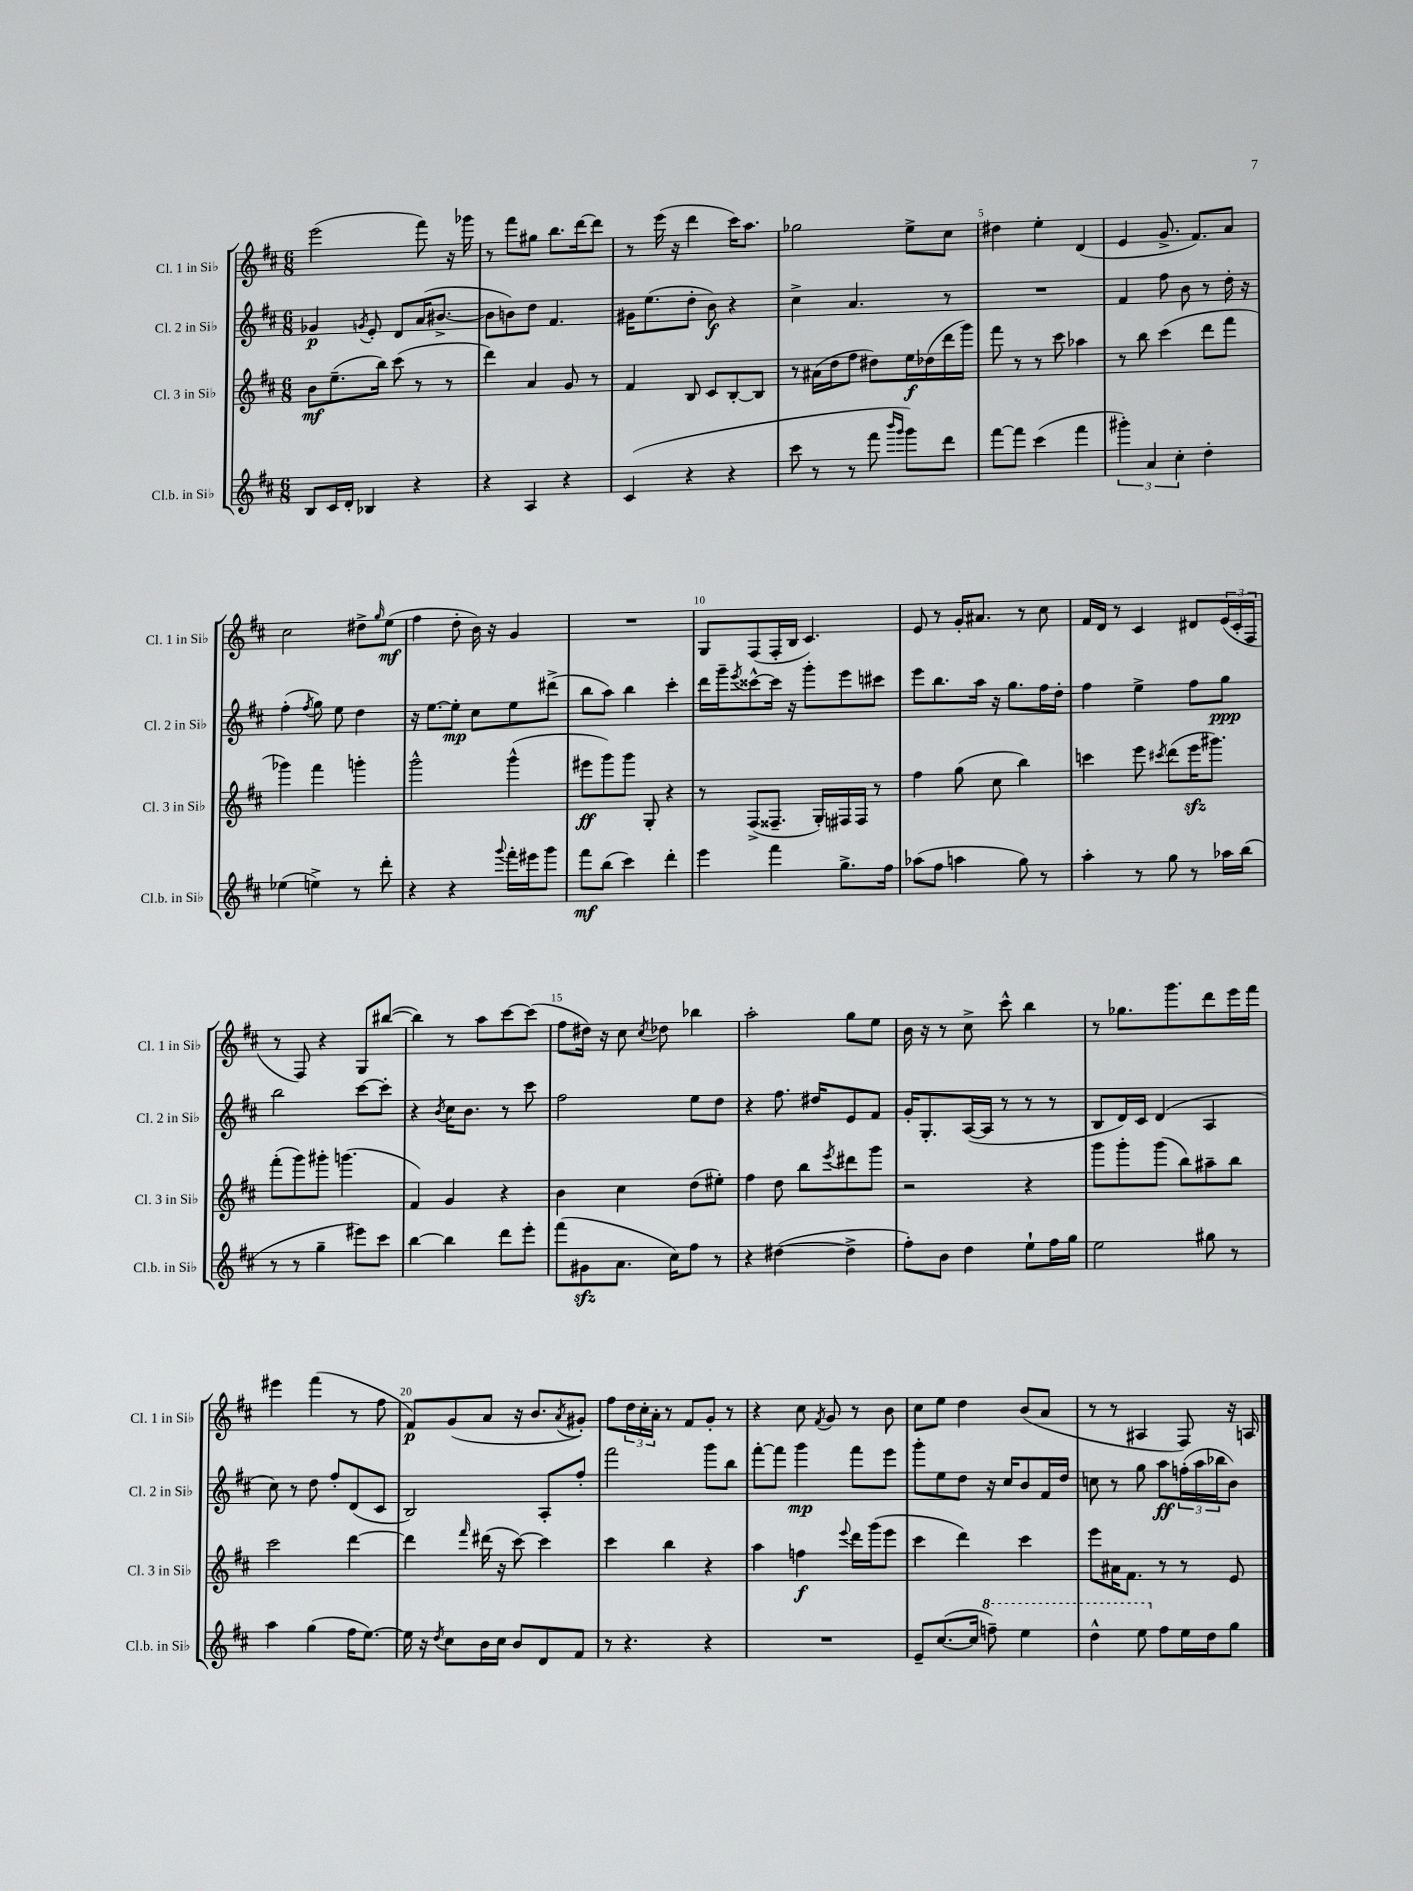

**kern	**kern	**kern	**kern
*staff4	*staff3	*staff2	*staff1
*clefG2	*clefG2	*clefG2	*clefG2
*k[f#c#]	*k[f#c#]	*k[f#c#]	*k[f#c#]
*M6/8	*M6/8	*M6/8	*M6/8
8B/L	8b\L	4g-/	(2eee\
16c#/L	(8.ee~\	.	.
16d'/JJ	.	.	.
.	.	8qg/	.
4B-/	.	8e'/	.
.	16bb\Jk)	.	.
.	(8ccc#\	8d/L	.
4r	8r	(16a/K	8fff#\)
.	.	[8.b#^/J	.
.	8r	.	16r
.	.	.	16ggg-\
=	=	=	=
4r	4ddd\)	8b#\]L	8r
.	.	8b\)	8fff#\L
4A/	4a/	8dd\J	8gg#\J
.	.	4.f#/	8.bb\L
4r	8g/	.	.
.	.	.	[16ddd\k
.	8r	.	8ddd\]J
=	=	=	=
(4c#/	4f#/	16g#\LK	8r
.	.	(8.ee\	.
.	.	.	(16eee\
.	.	.	16r
4r	8B/	8dd'\J	4ddd\
.	8c#/L	8b\)	.
4r	[8B'/	4r	16ccc#\LK)
.	.	.	8.aa\J
.	8B/]J	.	.
=	=	=	=
8ccc#\	8r	4cc#^\	2gg-\
8r	(16a#\LL	.	.
.	16dd\J	.	.
8r	8ff#\J	4.a/	.
8fff#\	8dd#\L)	.	.
16qqbbb/LL	.	.	.
16qqggg/JJ	.	.	.
8ggg\L)	16ee\L	.	8ee^\L
.	(16dd-\	.	.
8ddd\J	16ddd\	8r	8cc#\J
.	16ggg\JJ)	.	.
=	=	=	=
[8fff#\L	8fff#\	2.r	4dd#\
8fff#\]J	8r	.	.
(4ccc#\	8r	.	4ee'\
.	8ccc#\	.	.
4fff#\	4aa-\	.	(4d/
=	=	=	=
6ggg#'\)	8r	4f#/	4e/
.	8bb\	.	.
6a/	.	.	.
.	(4ccc#\	8ff#\	8.g^/
6cc#'\	.	.	.
.	.	8b\	.
.	.	.	8.f#/L)
4dd'\	8ddd\L	8r	.
.	8fff#\J	16dd'\	8a/J
.	.	16r	.
=	=	=	=
(4ee-\	4ggg-\)	(4ff#'\	2cc#\
.	.	8qff#/	.
4ee^\)	4fff#\	8gg\)	.
.	.	8ee\	.
8r	4ggg'\	4dd\	8dd#^\L
.	.	.	16qqgg/
8ddd'\	.	.	(8ee\J
=	=	=	=
4r	2ggg^^\	16r	4ff#\
.	.	[8.ee\L	.
4r	.	8ee'\]J	8dd'\
.	.	8cc#\L	16b\)
.	.	.	16r
8qqggg/	.	.	.
16fff#'\LL	(4ggg^^\	8ee\	4g/
16eee#\J	.	.	.
8ggg\J	.	(8ddd#^\J	.
=	=	=	=
8fff#\L	8eee#\L	8bb\L	2.r
(8bb\J	8ggg\)	8aa\J)	.
4ccc#\)	8ggg\J	4bb\	.
.	8G'/	.	.
4ddd'\	4r	4ccc#'\	.
=	=	=	=
4eee\	8r	16ddd\LL	8G/L
.	.	16ggg~\J	.
.	.	8qeee/	.
.	(8F#^/L	[8ccc##^^\	(8F#/
4fff#\	8.F##~/J	16ccc##\]Jk	16F#'/L
.	.	16r	16B/JJ
.	.	8ggg'\L	4.c#/)
.	16G'/LL)	.	.
8.gg^\L	16F#/	8eee\	.
.	16F#/JJ	.	.
.	8r	8ccc#\J	.
16ff#\Jk	.	.	.
=	=	=	=
(8aa-\L	4ff#\	8eee\L	8e/
8ff#\J	.	8.bb\	8r
4aa\	(8gg\	.	16g'/LK
.	.	16aa\Jk	8.a#/J
.	8cc#\	16r	.
.	.	8.gg\L	.
8gg\)	4bb\)	.	8r
8r	.	16ff#\L	8cc#\
.	.	16dd'\JJ	.
=	=	=	=
4aa'\	4ccc\	4ff#\	16f#/LL
.	.	.	16d/JJ
.	.	.	8r
8r	8eee\	4ee^\	4c#/
.	8qccc#/	.	.
8gg\	(8ddd\L	.	.
8r	16eee\K	8ff#\L	8d#/L
.	8.ggg#\J)	.	.
16aa-\LL	.	8gg\J	(24e/L
.	.	.	24c#'/
(16bb\JJ	.	.	.
.	.	.	24F#/JJ
=	=	=	=
8r	(8fff#'\L	2bb\	8r
8r	8ggg\)	.	8F#/)
4gg~\	8ggg#'\J	.	4r
.	(4.ggg\	.	.
8eee#\L)	.	[8ccc#\L	8G/L
8ccc#\J	.	8ccc#'\]J	([8bb#/J
=	=	=	=
[4bb\	4f#/)	4r	4bb#\])
.	.	8qb/	.
4bb\]	4g/	16cc#\LK	8r
.	.	8.b\J	.
.	.	.	8aa\L
8ddd\L	4r	8r	[8ccc#\
8eee'\J	.	8ccc#\	(8ccc#\]J
=	=	=	=
(8fff#\L	4b\	2ff#\	8ff#\L
8g#\	.	.	16dd#\Jk)
.	.	.	16r
8.a\J	4cc#\	.	8cc#\
.	.	.	8qcc#/
.	.	.	8dd-\
16cc#\LK)	.	.	.
8ff#\J	(8dd\L	8ee\L	4bb-\
8r	8ee#'\J)	8dd\J	.
=	=	=	=
4r	4ff#\	4r	2aa'\
([4dd#\	8dd\	8.ff#\	.
.	8bb\L	.	.
.	.	16dd#/LK	.
.	8qeee/	.	.
4dd#^\]	8ddd#\	8e/	8gg\L
.	8ggg\J	8f#/J	8ee\J
=	=	=	=
8ff#'\L)	2r	16g'/LK	16b\
.	.	8.G'/	16r
8b\J	.	.	8r
4dd\	.	([16A/L	8cc#^\
.	.	16A/]JJ	.
.	.	8r	8ccc#^^\
8ee`\L	4r	8r	4bb\
16ff#\L	.	8r	.
16gg\JJ	.	.	.
=	=	=	=
2ee\	8ggg\L	8B/L	8r
.	8ggg'\	16d/L)	8.gg-\L
.	.	16c#/JJ	.
.	(8ggg\J	(4d/	.
.	.	.	8.ggg\
.	8bb\L)	.	.
8gg#\	8aa#~\	4A/	8ddd\
8r	8bb\J	.	16eee\L
.	.	.	16fff#\JJ
=	=	=	=
4aa\	2ccc#\	8cc#\)	4eee#\
.	.	8r	.
(4gg\	.	8dd\	(4fff#\
.	.	8ff#'/L	.
16ff#\LK	[4ddd\	(8d/	8r
[8.ee\J)	.	.	.
.	.	8c#/J	8ff#\
=	=	=	=
16ee\]	4ddd\]	2B/)	8f#/L)
16r	.	.	.
8qdd/	.	.	.
8cc#\L	.	.	(8g/
.	16qqfff#/	.	.
16b\L	(16ddd#\	.	8a/J
16cc#\JJ	16r	.	.
8b/L	[8ccc#\)	.	16r
.	.	.	8.b/L
8d/	4ccc#\]	8A'/L	.
.	.	.	8qa/
8f#/J	.	8ff#'/J	8g#'/J)
=	=	=	=
8r	4ccc#\	2fff#\	8ff#\L
4.r	.	.	24dd\L
.	.	.	24cc#'\
.	.	.	24a'\JJ
.	4bb\	.	8r
.	.	.	8f#/L
4r	4r	8ggg\L	8g'/J
.	.	8bb\J	8r
=	=	=	=
2.r	4aa\	[8fff#'\L	4r
.	.	8fff#\]J	.
.	4ff\	4ggg\	8cc#\
.	.	.	8qf#/
.	.	.	8g/
.	8qqeee/	.	.
.	16ddd\LL	8fff#\L	8r
.	(16ggg\J	.	.
.	8eee\J	8eee\J	8b\
=	=	=	=
8e~/L	4ccc#\	8ggg'\L	8cc#\L
([8.cc#/	.	8ee\	8ee\J
.	4ddd\)	8dd\J	4dd\
16cc#/]Jk	.	.	.
8fff~\)	.	16r	.
.	.	16cc#/LK	.
4eee\	4ccc#\	8b/	(8b/L
.	.	16f#/L	8a/J
.	.	16dd/JJ	.
=	=	=	=
4ddd^^\	8eee\L	8cc\	8r
.	16a#\K	8r	8r
.	8.f#\J	.	.
8eee\	.	8gg\	4A#/
8ff#\L	8r	8aa\L	.
16ee\L	8r	(24ff'\L	8F#/)
.	.	24aa\	.
16dd\J	.	.	.
.	.	24bb-\J	.
8gg\J	8e/	8b\J)	16r
.	.	.	16A/
==	==	==	==
*-	*-	*-	*-
